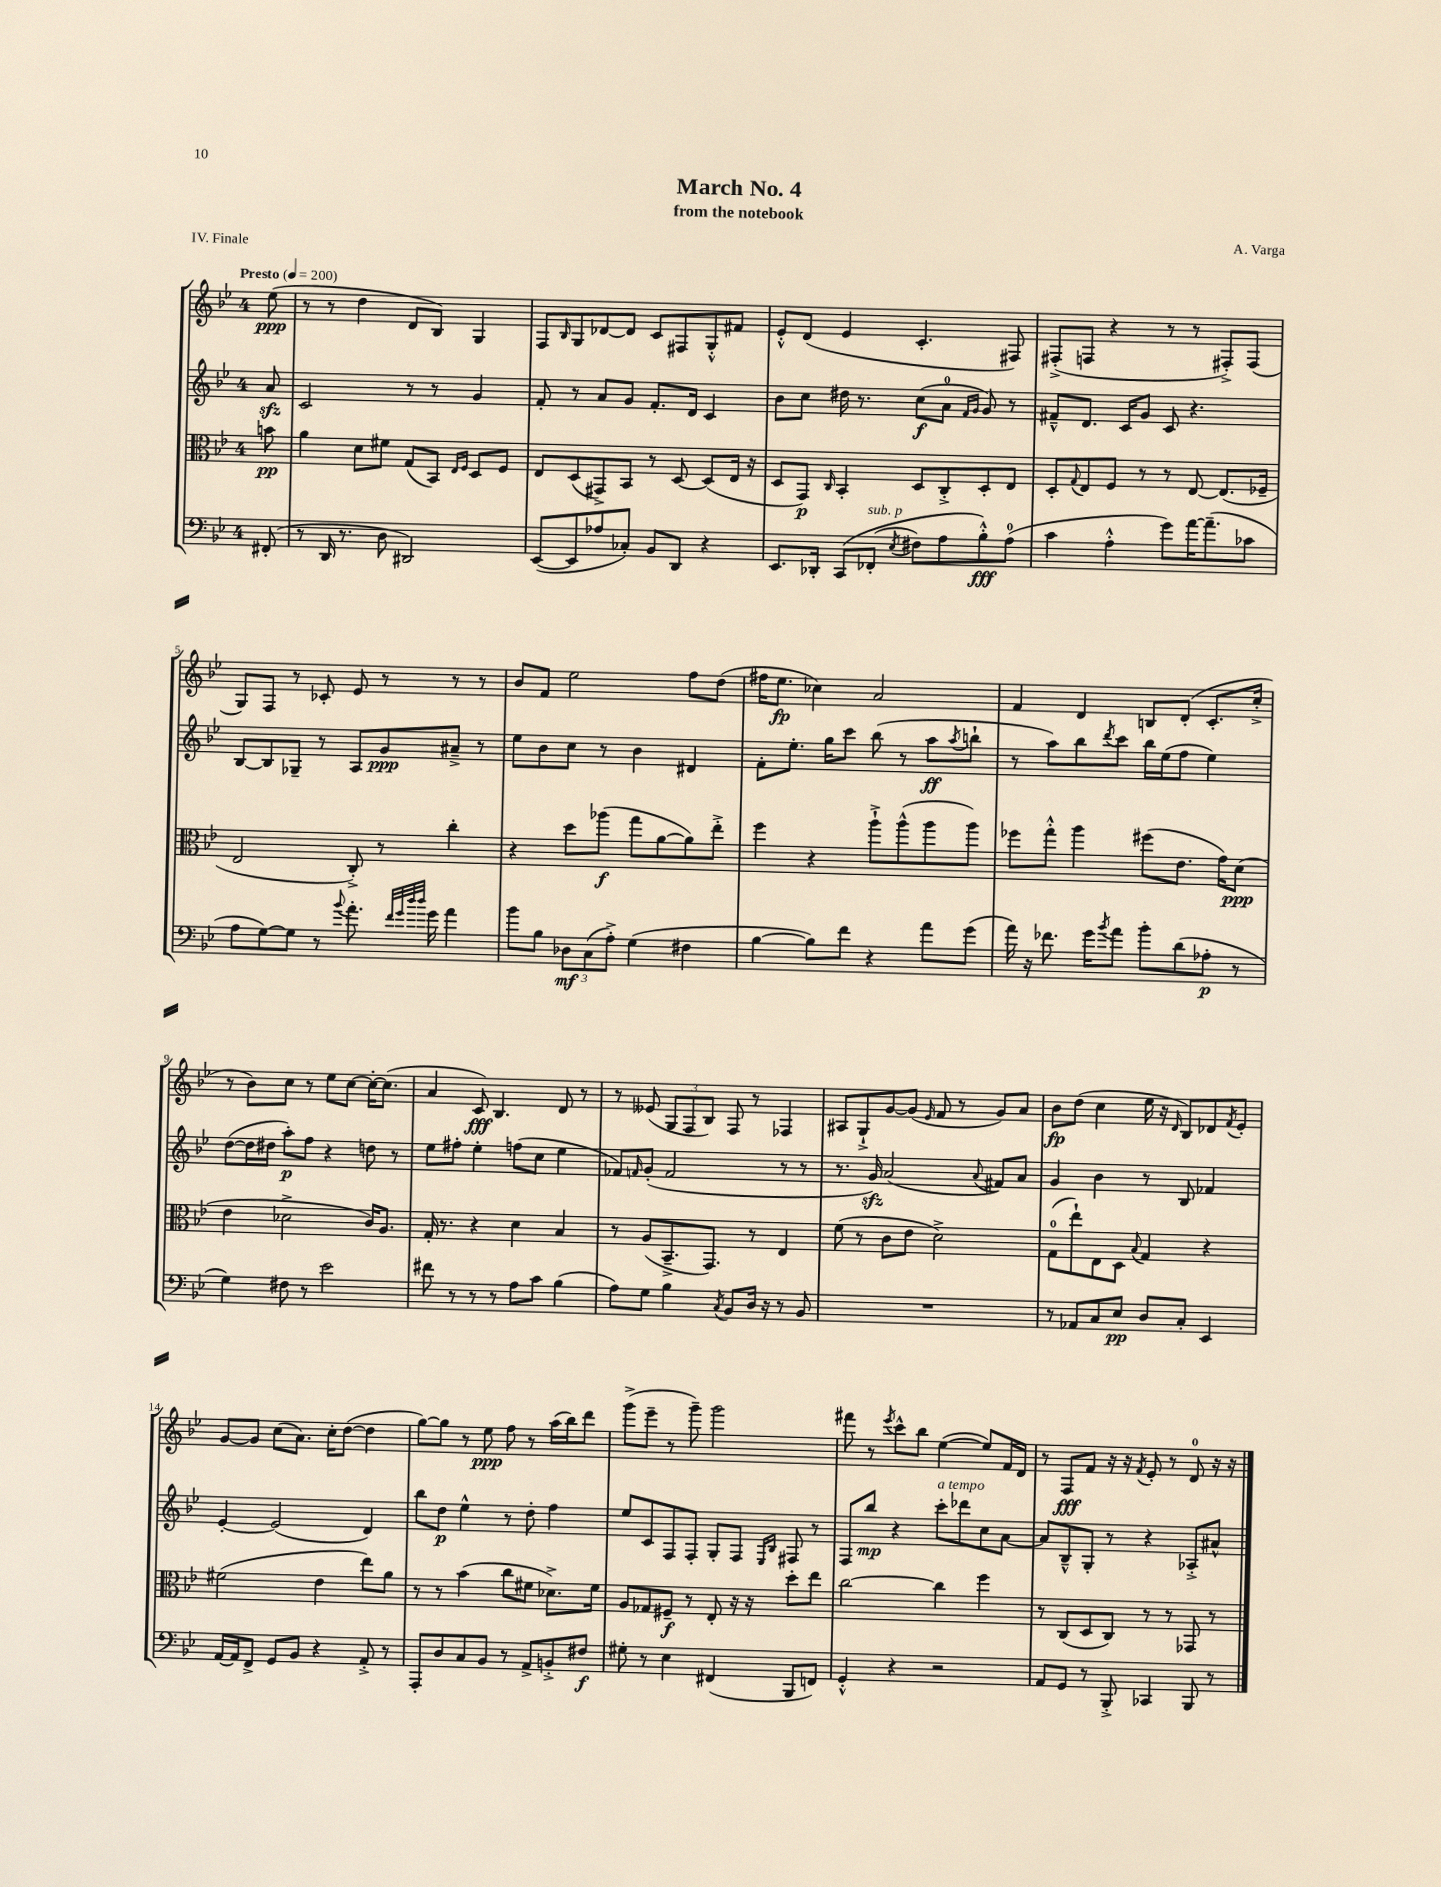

**kern	**kern	**kern	**kern
*staff4	*staff3	*staff2	*staff1
*clefF4	*clefC3	*clefG2	*clefG2
*k[b-e-]	*k[b-e-]	*k[b-e-]	*k[b-e-]
*M4/4	*M4/4	*M4/4	*M4/4
*MM200	*MM200	*MM200	*MM200
(8FF#'/	8b\	8a/	(8ee-\
=	=	=	=
8r	4a\	2c/	8r
16DD/	.	.	8r
8.r	.	.	.
.	8d\L	.	4dd\
8D\	8f#\J	.	.
2DD#/)	(8G/L	8r	8d/L
.	8BB-/J)	8r	8B-/J)
.	16qqE-/LL	.	.
.	16qqF/JJ	.	.
.	8D/L	4g/	4G/
.	8F/J	.	.
=	=	=	=
([8EE-/L	8E-/L	8f'/	8F/L
.	.	.	16qqB-/
8EE-/]	(8D/	8r	8G/
8A-/	8GG#^/)	8a/L	[8d-/
8C-'/J)	8BB-/J	8g/J	8d-/]J
8BB-/L	8r	8.f'/L	8c/L
8DD/J	[8D/	.	8F#/
.	.	16d/Jk	.
4r	(8D/]L	4c/	8G'^^/
.	16E-/Jk	.	8f#/J
.	16r	.	.
=	=	=	=
8.EE-/L	8D/L	8b-\L	8e-'^^/L
.	8GG/J)	8cc\J	(8d/J
16DD-'/Jk	.	.	.
.	16qqC/	.	.
&(8CC/L	4BB-'/	16dd#\	4e-/
.	.	8.r	.
(8FF-'/J	.	.	.
8qE-/	.	.	.
8F#\L)	8D/L	(8cc\L	4.c'/
8A\	8C'^/	8a\J	.
.	.	16qqf/LL	.
.	.	16qqg/JJ	.
8B-'^^\&)	8D'/	8g/)	.
(8A\J	8E-/J	8r	8F#/)
=	=	=	=
4c\	8D'/L	8f#~^^/L	(8F#'^/L
.	8qqG/	.	.
.	8E-/	8.d/J	8F/J
4A'^^\	8F/J	.	4r
.	.	16c/LK	.
.	8r	8g/J	.
8g\L)	8r	8c/	8r
[16a\K	[8E-/	4.r	8r
(8.a~\]	.	.	.
.	(8.E-/]L	.	8F#'^/L)
8c-\J	.	.	(8F#/J
.	16F-~/Jk	.	.
=	=	=	=
8A\L	2E-/	[8B-/L	8G/L)
[8G\)	.	8B-/]	8F/J
8G\]J	.	8G-~/J	8r
8r	.	8r	8c-'/
8qqb-/	.	.	.
8.a'\	8C'^/)	8A/L	8e-/
.	8r	8g/	8r
32qqf/LLL	.	.	.
32qqg/	.	.	.
32qqdd/	.	.	.
32qqdd/JJJ	.	.	.
16g\	.	.	.
4a\	4cc'\	8a#~^/J	8r
.	.	8r	8r
=	=	=	=
8b-\L	4r	8ee-\L	8b-/L
8B-\J	.	8b-\	8f/J
12D-\L	8dd\L	8cc\J	2ee-\
(12C\	.	.	.
.	(8aa-\J	8r	.
12A'^\J)	.	.	.
(4G\	8gg\L	4b-\	.
.	[8a\	.	.
4F#\	8a\])	4d#/	8ff\L
.	8ee-'^\J	.	(8dd\J
=	=	=	=
[4B-\	4ff\	8f'\L	16ff#\LK
.	.	.	8.ee-\J
.	.	8.ee-'\J	.
8B-\]L)	4r	.	4cc-\)
.	.	16gg\LK	.
8f\J	.	8ccc\J	.
4r	8aa`^\L	(8bb-\	2a/
.	(8aa^^\	8r	.
8a\L	8aa\	8aa\L	.
.	.	8qaa/	.
(8g\J	8aa\J)	8bb`\J	.
=	=	=	=
16a\)	8ff-\L	8r	4f/
16r	.	.	.
8.f-\	8gg'^^\J	8aa\L)	.
.	4aa\	8bb-\	4d/
16g\LK	.	.	.
8qb-/	.	8qddd/	.
8a\J	.	8ccc\J	.
8b-'\L	(8ff#\L	16bb-\LL	8B/L
.	.	(16ee-\J	.
(8d\	8.e-\J	8ff\J	(8d'/J
8A-'\J	.	4ee-\)	8.c'/L
.	16g\LK)	.	.
8r	(8d\J	.	.
.	.	.	16cc'^/Jk
=	=	=	=
4G\)	4e-\	([8dd\L	8r
.	.	16dd\]L	8b-\L)
.	.	16dd#\JJ	.
8F#\	2d-^\	8aa'\L)	8cc\J
8r	.	8ff\J	8r
2e-\	.	4r	8ee-\L
.	.	.	[8cc\J
.	16c/LK)	8dd\	16cc'\_LK
.	8.A/J	.	(8.cc\]J
.	.	8r	.
=	=	=	=
8f#\	16G'/	8ee-\L	4a/
.	8.r	.	.
8r	.	8ff#'\J	.
8r	4r	4ee-'\	8c/)
8r	.	.	4.B-/
8A\L	4d\	(8ff\L	.
8c\J	.	8cc\J	.
(4B-\	4B-/	4ee-\	8d/
.	.	.	8r
=	=	=	=
8A\L)	8r	8f-/L)	8r
.	.	16qqf/	.
8G\J	(8A/L	(8g'/J	(8e--/
4B-\	8.BB-~^/	2f/	12G/L
.	.	.	12F/
.	.	.	12B-/J)
.	8.GG/J)	.	.
8qC/	.	.	.
8BB-/L	.	.	8F/
16D/Jk	8r	.	8r
16r	.	.	.
8r	4E-/	8r	4F-/
8BB-/	.	8r	.
=	=	=	=
1r	(8f\	8.r	8A#/L
.	8r	.	8G`^/
.	.	16g/)	.
.	8c\L	(2a/	[8g/
.	8e-\J	.	(8g/]J
.	.	.	16qqe-/
.	2d^\)	.	8f/
.	.	.	8r
.	.	8qqa/	.
.	.	8f#/L)	8g/L)
.	.	8a/J	8a/J
=	=	=	=
8r	(8G\L	4g/	8b-\L
8AA-/L	8ee-`\)	.	(8dd\J
8C/	8E-\	4b-\	4cc\
8E-/J	8D\J	.	.
.	8qqB-/	.	.
8D/L	4G/	8r	16ee-\
.	.	.	16r
.	.	.	16qqd/
8C'/J	.	8B-/	8B-/L)
4EE-/	4r	4f-/	8d-/
.	.	.	8qf/
.	.	.	8e-'/J
=	=	=	=
[16AA/LL	(2f#\	[4e-'/	[8g/L
16AA/]J	.	.	.
8FF^/J	.	.	8g/]J
8GG/L	.	(2e-/]	(8cc\L
8BB-/J	.	.	8.a\J)
4r	4e-\	.	.
.	.	.	16cc'\LK
.	.	.	([8dd\J
8AA'^/	8ee-\L)	4d/)	4dd\]
8r	8a\J	.	.
=	=	=	=
8AAA'/L	8r	8bb-\L	[8gg\L)
8D/	8r	8dd\J	8gg\]J
8C/	(4b-\	4ee-^^\	8r
8BB-/J	.	.	8ee-\
8r	8cc\L	8r	8ff\
8AA^/L	8f#\J	8dd'\	8r
8BB'^/	8.d-^\L)	4ff\	(16aa\LL
.	.	.	16bb-\J)
8F#/J	.	.	8ddd\J
.	16f#\Jk	.	.
=	=	=	=
8G#'\	8A/L	8ee-/L	(8ggg^\L
8r	8G-/	8c/	8eee-~\J
4E-\	8F#~/J	8F/	8r
.	8r	8F'/J	8ggg~\)
(4FF#/	8E-'/	8G'/L	2ggg\
.	16r	8F/J	.
.	16r	.	.
.	.	16qqE-/LL	.
.	.	16qqB-/JJ	.
8BBB-/L	8dd'\L	8F#/	.
8FF/J)	8ee-\J	8r	.
=	=	=	=
4GG'^^/	[2cc\	8F/L	8fff#\
.	.	8bb-/J	8r
.	.	.	8qeee-/
4r	.	4r	8ccc^^\L
.	.	.	8bb-\J
2r	4cc\]	8ccc'\L	([4ee-\
.	.	8ddd-\	.
.	4ff\	8cc\	8ee-/]L)
.	.	[8a\J	16f/L
.	.	.	16d/JJ
=	=	=	=
8AA/L	8r	8a/]L	8r
8GG/J	(8C/L	8B-~^^/	8F/L
8r	8D/	8G'/J	8f/J
8BBB-'^/	8C/J)	8r	16r
.	.	.	16r
.	.	.	8qf/
4CC-/	8r	4r	8e-'/
.	8r	.	8r
8BBB-/	8GG-/	8A-'^/L	8d/
8r	8r	8a#^^/J	16r
.	.	.	16r
==	==	==	==
*-	*-	*-	*-
